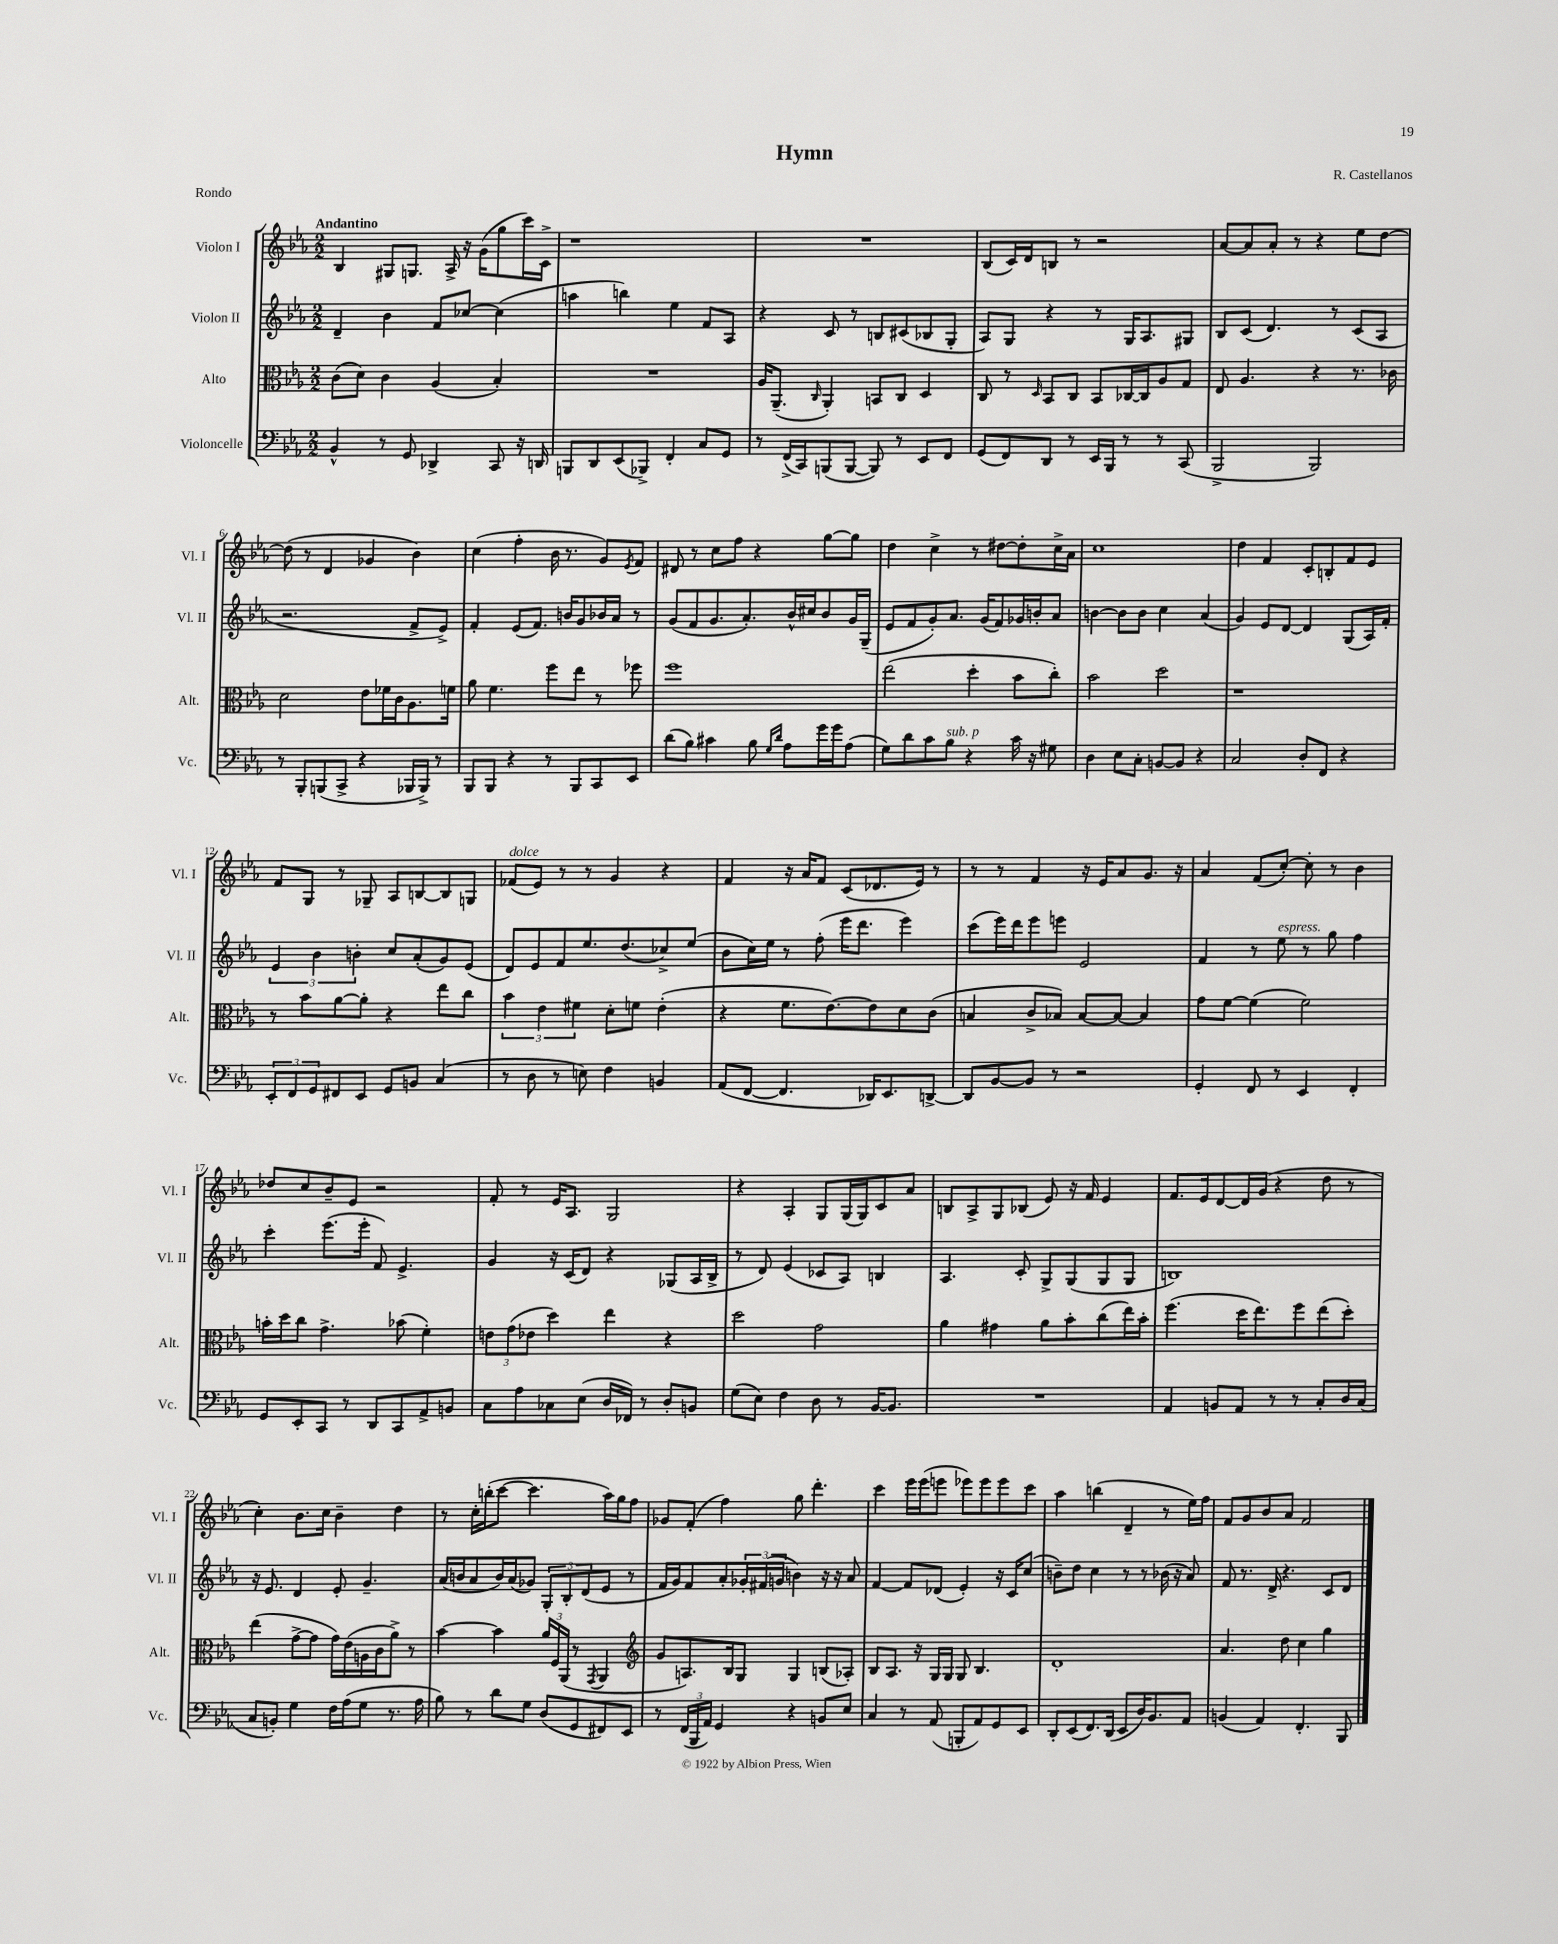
\header { title = "Hymn" composer = "R. Castellanos" piece = "Rondo" }
<<
\new StaffGroup <<
\new Staff = "s0" \with { instrumentName = "Violon I" shortInstrumentName = "Vl. I" } {
    \clef treble \key ees \major \numericTimeSignature \time 2/2 \tempo "Andantino"
    bes4 gis8 g8. aes16-> r16 g'16( g''8 c'''16) c'16-> |
    r1 |
    R1 |
    bes8( c'16) d'16 b8 r8 r2 |
    aes'8~ aes'8 aes'8-. r8 r4 ees''8 d''8~ |
    d''8( r8 d'4 ges'4 bes'4) |
    c''4( f''4-. bes'16 r8. g'8) \acciaccatura { ees'8 } f'8 |
    dis'8 r8 c''8 f''8 r4 g''8~ g''8 |
    d''4 c''4-> r8 dis''8~ dis''8-. c''16-> aes'16 |
    c''1 |
    d''4 f'4 c'8-. b8-. f'8 ees'8 |
    f'8 g8 r8 ges8-- aes8 b8~ b8 g8 |
    fes'8^\markup { \italic "dolce" }( ees'8) r8 r8 g'4 r4 |
    f'4 r16 aes'16 f'8 c'8( des'8. ees'16) r8 |
    r8 r8 f'4 r16 ees'16 aes'8 g'8. r16 |
    aes'4 f'8( c''8~-.) c''8-. r8 bes'4 |
    des''8 c''8 bes'8-- ees'8 r2 |
    f'8-. r8 ees'16 aes8. g2 |
    r4 aes4-. g8 g16( g16) c'8 aes'8 |
    b8 aes8-> g8 bes8( ees'8) r16 f'16 ees'4 |
    f'8. ees'16 d'8~ d'16 g'16( r4 d''8 r8 |
    c''4-.) bes'8. c''16 bes'4-- d''4 |
    r8 c''16-. b''16-.( c'''8~ c'''4. aes''16) g''16 f''8 |
    ges'8 f'8-.( f''4) g''8 d'''4.-. |
    c'''4 ees'''16 ees'''16( e'''8 ees'''8) ees'''8 ees'''8 c'''8 |
    aes''4 b''4( d'4-- r8 ees''16) f''16 |
    f'8 g'8 bes'8 aes'8 f'2 \bar "|." |
}
\new Staff = "s1" \with { instrumentName = "Violon II" shortInstrumentName = "Vl. II" } {
    \clef treble \key ees \major \numericTimeSignature \time 2/2
    d'4-- bes'4 f'8 ces''8~ ces''4( |
    a''4 b''4) ees''4 f'8 aes8 |
    r4 c'8 r8 b8 cis'8( bes8 g8-. |
    aes8) g8 r4 r8 g16 aes8. gis8 |
    bes8 c'8( d'4.) r8 c'8( aes8 |
    r2. f'8-> ees'8->) |
    f'4-. ees'8( f'8.) b'16 g'8 bes'16 aes'16 r8 |
    g'8( f'8 g'8. aes'8.-.) bes'16-^ cis''16 bes'8 g'16 g16--( |
    ees'8 f'8 g'8-.) aes'8. g'16( f'8) ges'16 b'16-. aes'8 |
    b'4~ b'8 b'8 c''4 aes'4( |
    g'4) ees'8 d'8~ d'4 g8( aes16) f'16-. |
    \tuplet 3/2 { ees'4 bes'4 b'4-. } c''8 aes'8-.( g'8) ees'8( |
    d'8) ees'8 f'8 ees''8. d''8.( ces''8->) ees''8( |
    bes'8 c''16) ees''16 r8 f''8-.( ees'''16 d'''8. ees'''4) |
    c'''8( ees'''16) d'''16 ees'''8 e'''8 ees'2 |
    f'4 r8 ees''8^\markup { \italic "espress." } r8 g''8 f''4 |
    c'''4-. ees'''8.( ees'''16-. f'8) ees'4.-> |
    g'4 r16 c'16( d'8) r4 ges8( aes16 bes16-> |
    r8 d'8) ees'4( ces'8 aes8) b4 |
    aes4. c'8-. g8-> g8( g8 g8 |
    b1) |
    r16 ees'8. d'4 ees'8-. g'4.-- |
    aes'16( b'16 aes'8 b'16) aes'16( ges'8) \tuplet 3/2 { g8-. bes8-. d'8( } ees'8 r8 |
    f'16 g'16) f'8 aes'8-. \tuplet 3/2 { ges'16-. fis'16( g'16 } b'4) r16 r16 aes'8 |
    f'4~ f'8 des'8( ees'4-.) r16 c'16 c''8( |
    b'8--) d''8 c''4 r8 r8 bes'16( r16 aes'8) |
    f'8 r8. d'16-> r4. c'8 d'8 \bar "|." |
}
\new Staff = "s2" \with { instrumentName = "Alto" shortInstrumentName = "Alt." } {
    \clef alto \key ees \major \numericTimeSignature \time 2/2
    c'8( d'8) c'4 aes4( bes4-.) |
    R1 |
    aes16 aes,8.--( \grace { c16 } aes,4-.) b,8 c8 d4 |
    c8 r8 \grace { d16 } bes,8 c8 bes,8 ces16~ ces16 aes8 g8 |
    ees8 aes4. r4 r8. ces'16 |
    d'2 ees'8 fes'16 c'16 aes8. f'16 |
    aes'8 f'4. f''8 ees''8 r8 fes''8 |
    f''1 |
    ees''2( d''4-. bes'8 c''8-.) |
    bes'2 d''2 |
    r1 |
    r8 bes'8 aes'8~ aes'8-. r4 ees''8 c''8 |
    \tuplet 3/2 { bes'4 ees'4 fis'4 } d'8-. f'8 ees'4-.( |
    r4 f'8. ees'8.~) ees'8 d'8 c'8( |
    b4 c'8-> bes8) bes8~ bes8~ bes4 |
    g'8 f'8~ f'4( f'2) |
    b'16-. d''16 c''8 g'4.-> bes'8( f'4-.) |
    \tuplet 3/2 { e'8 g'8( ees'8 } d''4) ees''4 r4 |
    d''2 g'2 |
    aes'4 gis'4 aes'8 bes'8-. c''8( ees''16) bes'16-. |
    f''4.( d''16 ees''8.) f''8 ees''8( d''8-.) |
    ees''4( g'8~-> g'8 g'16) ees'16( a16 c'16 aes'8->) r8 |
    bes'4~ bes'4 \tuplet 3/2 { aes'16 f16 aes,16( } r8 \acciaccatura { g,8 } aes,4 |
    \clef treble g'8 a8.) bes16 g8 g4 b8( aes8-.) |
    bes8 aes8. r16 g16 g16 g8 bes4. |
    d'1-. |
    aes'4. d''8 c''4 g''4 \bar "|." |
}
\new Staff = "s3" \with { instrumentName = "Violoncelle" shortInstrumentName = "Vc." } {
    \clef bass \key ees \major \numericTimeSignature \time 2/2
    bes,4-^ r8 g,8 des,4-> c,8 r16 d,16 |
    b,,8 d,8 ees,8( bes,,8->) f,4-. c8 g,8 |
    r8 f,16->( c,16) b,,8( b,,8~ b,,8) r8 ees,8 f,8 |
    g,8( f,8) d,8 r8 ees,16 bes,,16 r8 r8 c,8( |
    bes,,2-> bes,,2) |
    r8 bes,,8-. b,,8( c,8-> r4 bes,,16 bes,,16->) r8 |
    bes,,8 bes,,8 r4 r8 bes,,8 c,8 ees,8 |
    d'8( bes8) cis'4 bes8 \grace { g16 d'16 } aes8 g'16 g'16 aes8( |
    g8) d'8 c'8 bes8^\markup { \italic "sub. p" } r4 c'16 r16 gis8 |
    d4 ees8 c8-. b,8~ b,8 r4 |
    c2 d8-. f,8 r4 |
    \tuplet 3/2 { ees,8-. f,8 g,8 } fis,8 ees,8 g,8 b,8 c4( |
    r8 d8 r8 e8) f4 b,4 |
    aes,8( f,8~ f,4. des,16) ees,8. d,8~-> |
    d,8 bes,8~ bes,8 r8 r2 |
    g,4-. f,8 r8 ees,4 f,4-. |
    g,8 ees,8-. c,8 r8 d,8 c,8 aes,8-> b,8 |
    c8 aes8 ces8 ees8( d16 fes,16) r8 d8-. b,8 |
    g8( ees8) f4 d8 r8 bes,16~ bes,8. |
    R1 |
    aes,4 b,8 aes,8 r8 r8 c8-. d16 c16( |
    c8 b,8-.) g4 f16 aes16( g8 r8. aes16 |
    bes8) r8 d'8 g8 d8( g,8 fis,8) ees,8 |
    r8 \tuplet 3/2 { f,16( bes,,16 aes,16) } g,4 r4 b,8 ees8 |
    c4 r8 aes,8( b,,8-. aes,8) g,8 ees,8 |
    d,8-. ees,8( f,8.) d,16( ees,8 d16) bes,8. aes,8 |
    b,4( aes,4) f,4.-. bes,,8 \bar "|." |
}
>>
>>
